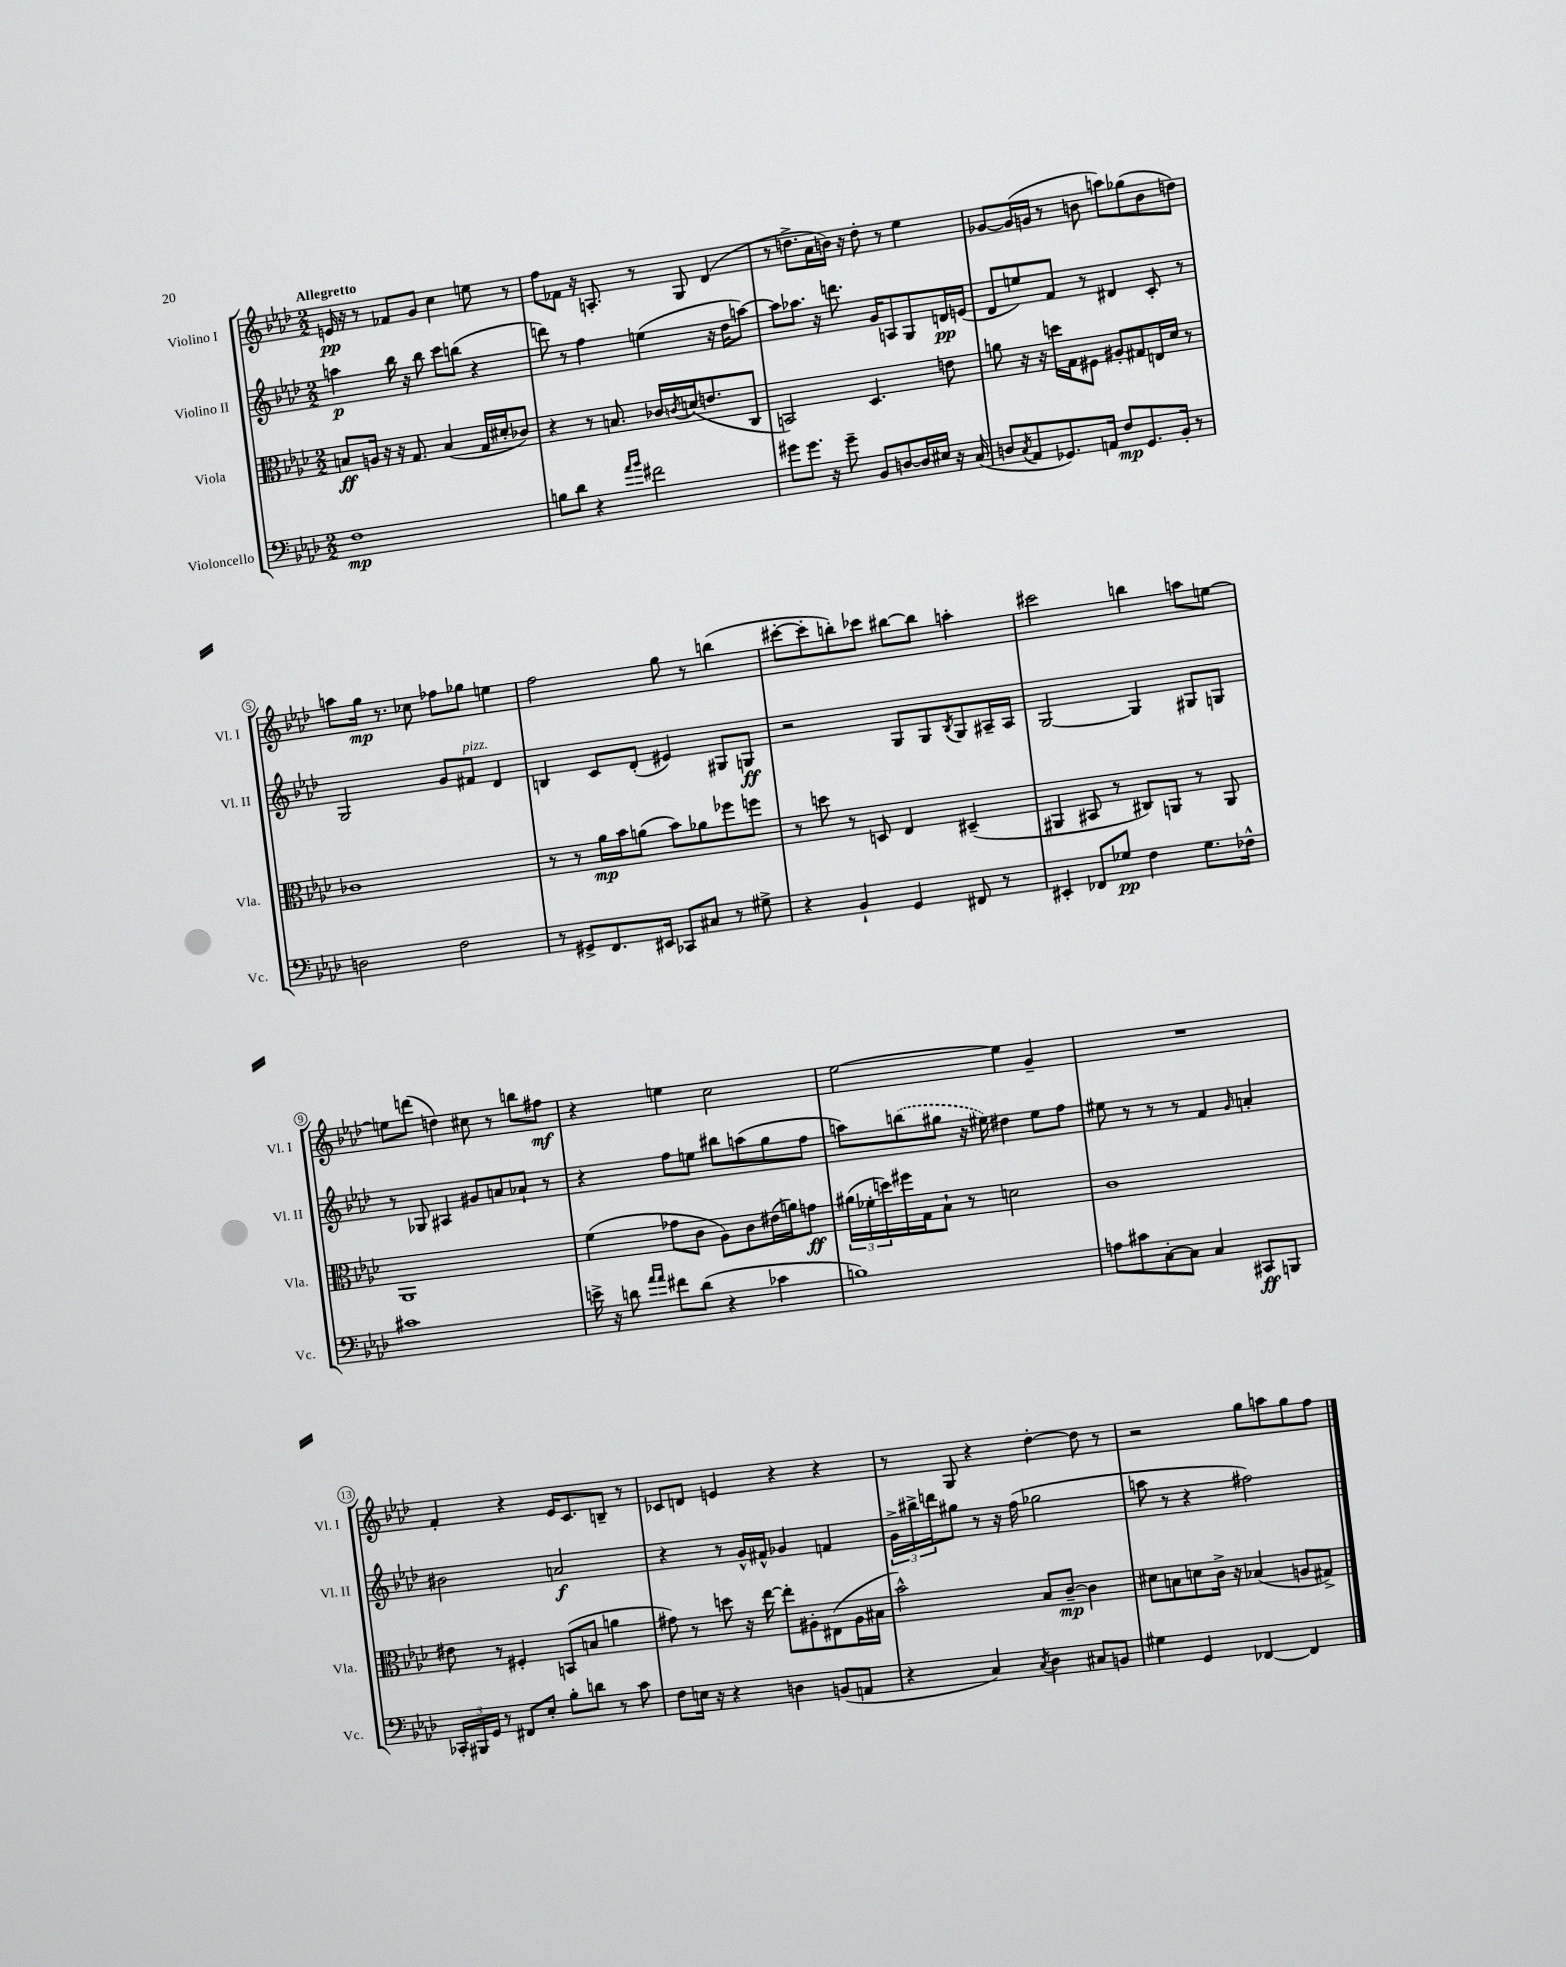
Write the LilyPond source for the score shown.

<<
\new StaffGroup <<
\new Staff = "s0" \with { instrumentName = "Violino I" shortInstrumentName = "Vl. I" } {
    \clef treble \key aes \major \numericTimeSignature \time 2/2 \tempo "Allegretto"
    e'16\pp r16 r8 fes'8 g'8 c''4 e''8 r8 |
    f''8 fes'8 r16 a8.-. r8 g8 des'4( |
    r8 d''8.-> aes'16 b'16) r16 d''8-. r8 ees''4 |
    ges'8~ ges'16( g'16 r8 b'8 a''8) ges''8( b'8 d''8) |
    a''8 g''16\mp r8. ces''8 fes''8 ges''8 e''4 |
    f''2 g''8 r8 b''4( |
    cis'''8~-. cis'''8-. b''8-.) ces'''8 bis''8~ bis''8 a''4-. |
    cis'''2 b''4 a''8 e''8~ |
    e''8 d'''8( d''4) cis''8 r8 b''8 fis''8\mf |
    r4 e''4 c''2 |
    ees''2~ ees''4 g'4-- |
    R1 |
    f'4-. r4 ees'16 c'8. b8-- r8 |
    ces'8 d'8 e'4 r4 r4 |
    r8 g8 r4 des''4~-. des''8 r8 |
    r2 g''8 a''8 g''8 f''8 \bar "|." |
}
\new Staff = "s1" \with { instrumentName = "Violino II" shortInstrumentName = "Vl. II" } {
    \clef treble \key aes \major \numericTimeSignature \time 2/2
    a''4\p bes''16 r16 bes''8 c'''8 b''8( r4 |
    d'''8) r8 f''4 e''4( r16 des''16 a''8~) |
    a''8 aes''8. r16 d'''8. g'16 a8 g8 d'16\pp e'16( |
    des'8 e''8) f'8 r8 dis'4 c'8-. r8 |
    g2 g'8 fis'8^\markup { \italic "pizz." } des'4 |
    b4 c'8 des'8-.( eis'4) gis8 g8\ff |
    r2 g8 g8 \acciaccatura { bes8 } g8 ais16-- ais16 |
    g2~ g4 gis8 g8 |
    r8 ges8 ais4 gis'8 a'8 aes'8-! r8 |
    r4 f''8 e''8 bis''8 a''8( g''8 f''8 |
    a''8) \once \slurDashed b''8( gis''8 r16 eis''16) dis''4 eis''8 f''8 |
    eis''8 r8 r8 r8 f'4 \grace { g'16 } a'4-. |
    bis'2 a'2\f |
    r4 r8 g'16-^ fis'16-^ ges'4 f'4 |
    \tuplet 3/2 { g'16-> bis''16-> d'''16 } gis''8 r8 r16 f''16( ges''2 |
    a''8 r8 r4 fis''2) \bar "|." |
}
\new Staff = "s2" \with { instrumentName = "Viola" shortInstrumentName = "Vla." } {
    \clef alto \key aes \major \numericTimeSignature \time 2/2
    b8\ff a16 r16 r16 g8. b4( g16 dis'16-. ces'8) |
    r4 r8 b8. ces'16 \acciaccatura { c'8 } d'16( e'8. c8 |
    b,2) des4. e'8 |
    a'8 r16 r16 d''16 g16 fis8 ais8-. gis8 e16 des'16 r8 |
    ces'1 |
    r8 r8 aes'16\mp bes'16 a'8( bes'8) aes'8 fes''8 f''8 |
    r8 d''8 r8 d8 ees4 dis4--( |
    ais,4 bis,8 r8 cis8) a,8 r8 a,8 |
    aes,1 |
    f'4( ges'8 c'8 aes8) c'8 eis'16( a'16) g'8\ff |
    \tuplet 3/2 { ais'16( fes'16-. d''16) } fis''16 g16 bes8-! r8 d'2 |
    c'1 |
    eis'8 r8 fis4-. b,8( b8 a'4 |
    gis'8) r8 d''8 r16 ees''16~ ees''8-. ais8-. eis8( ais16 bis16 |
    bes'2-^) bes8 c'8~--\mp c'4 |
    dis'8 b8 d'8 c'16-> r16 bes4( a8 gis8->) \bar "|." |
}
\new Staff = "s3" \with { instrumentName = "Violoncello" shortInstrumentName = "Vc." } {
    \clef bass \key aes \major \numericTimeSignature \time 2/2
    f1\mp |
    b8 des'8 r4 \grace { aes'16 bes'16 } fis'2 |
    gis'8 gis'8. r16 gis'8-- bes,8 d8~ d16 eis16 r16 c16( |
    d8 \acciaccatura { c8 } aes,8 ges,8.) a,16 f8\mp ges,8. bes,16-. r8 |
    d2 f2 |
    r8 gis,8-> f,8. eis,16 ces,8 cis8 r8 gis8-> |
    r4 bes,4-! g,4 fis,8 r8 |
    eis,4-. fes,8 ges8\pp f4 ges8. fes16-^ |
    cis'1 |
    e'16-> r16 d'8 \grace { aes'16 aes'16 } fis'8 d'8( r4 ces'4 |
    b1) |
    a8 cis'8 c8~-. c8 c4 cis,8\ff b,,8 |
    \tuplet 3/2 { ces,16-. bis,,16 g,16 } r8 fis,8 ees8-. bes8-. d'8 r8 c'8 |
    f8 e16 r16 r4 d4 b,8( a,8 |
    r4 c4) \acciaccatura { c8 } des4 cis8 b,8 |
    gis4 g,4 fes,4~ fes,4 \bar "|." |
}
>>
>>
\layout { \context { \Score \override BarNumber.stencil = #(make-stencil-circler 0.1 0.3 ly:text-interface::print) } }
